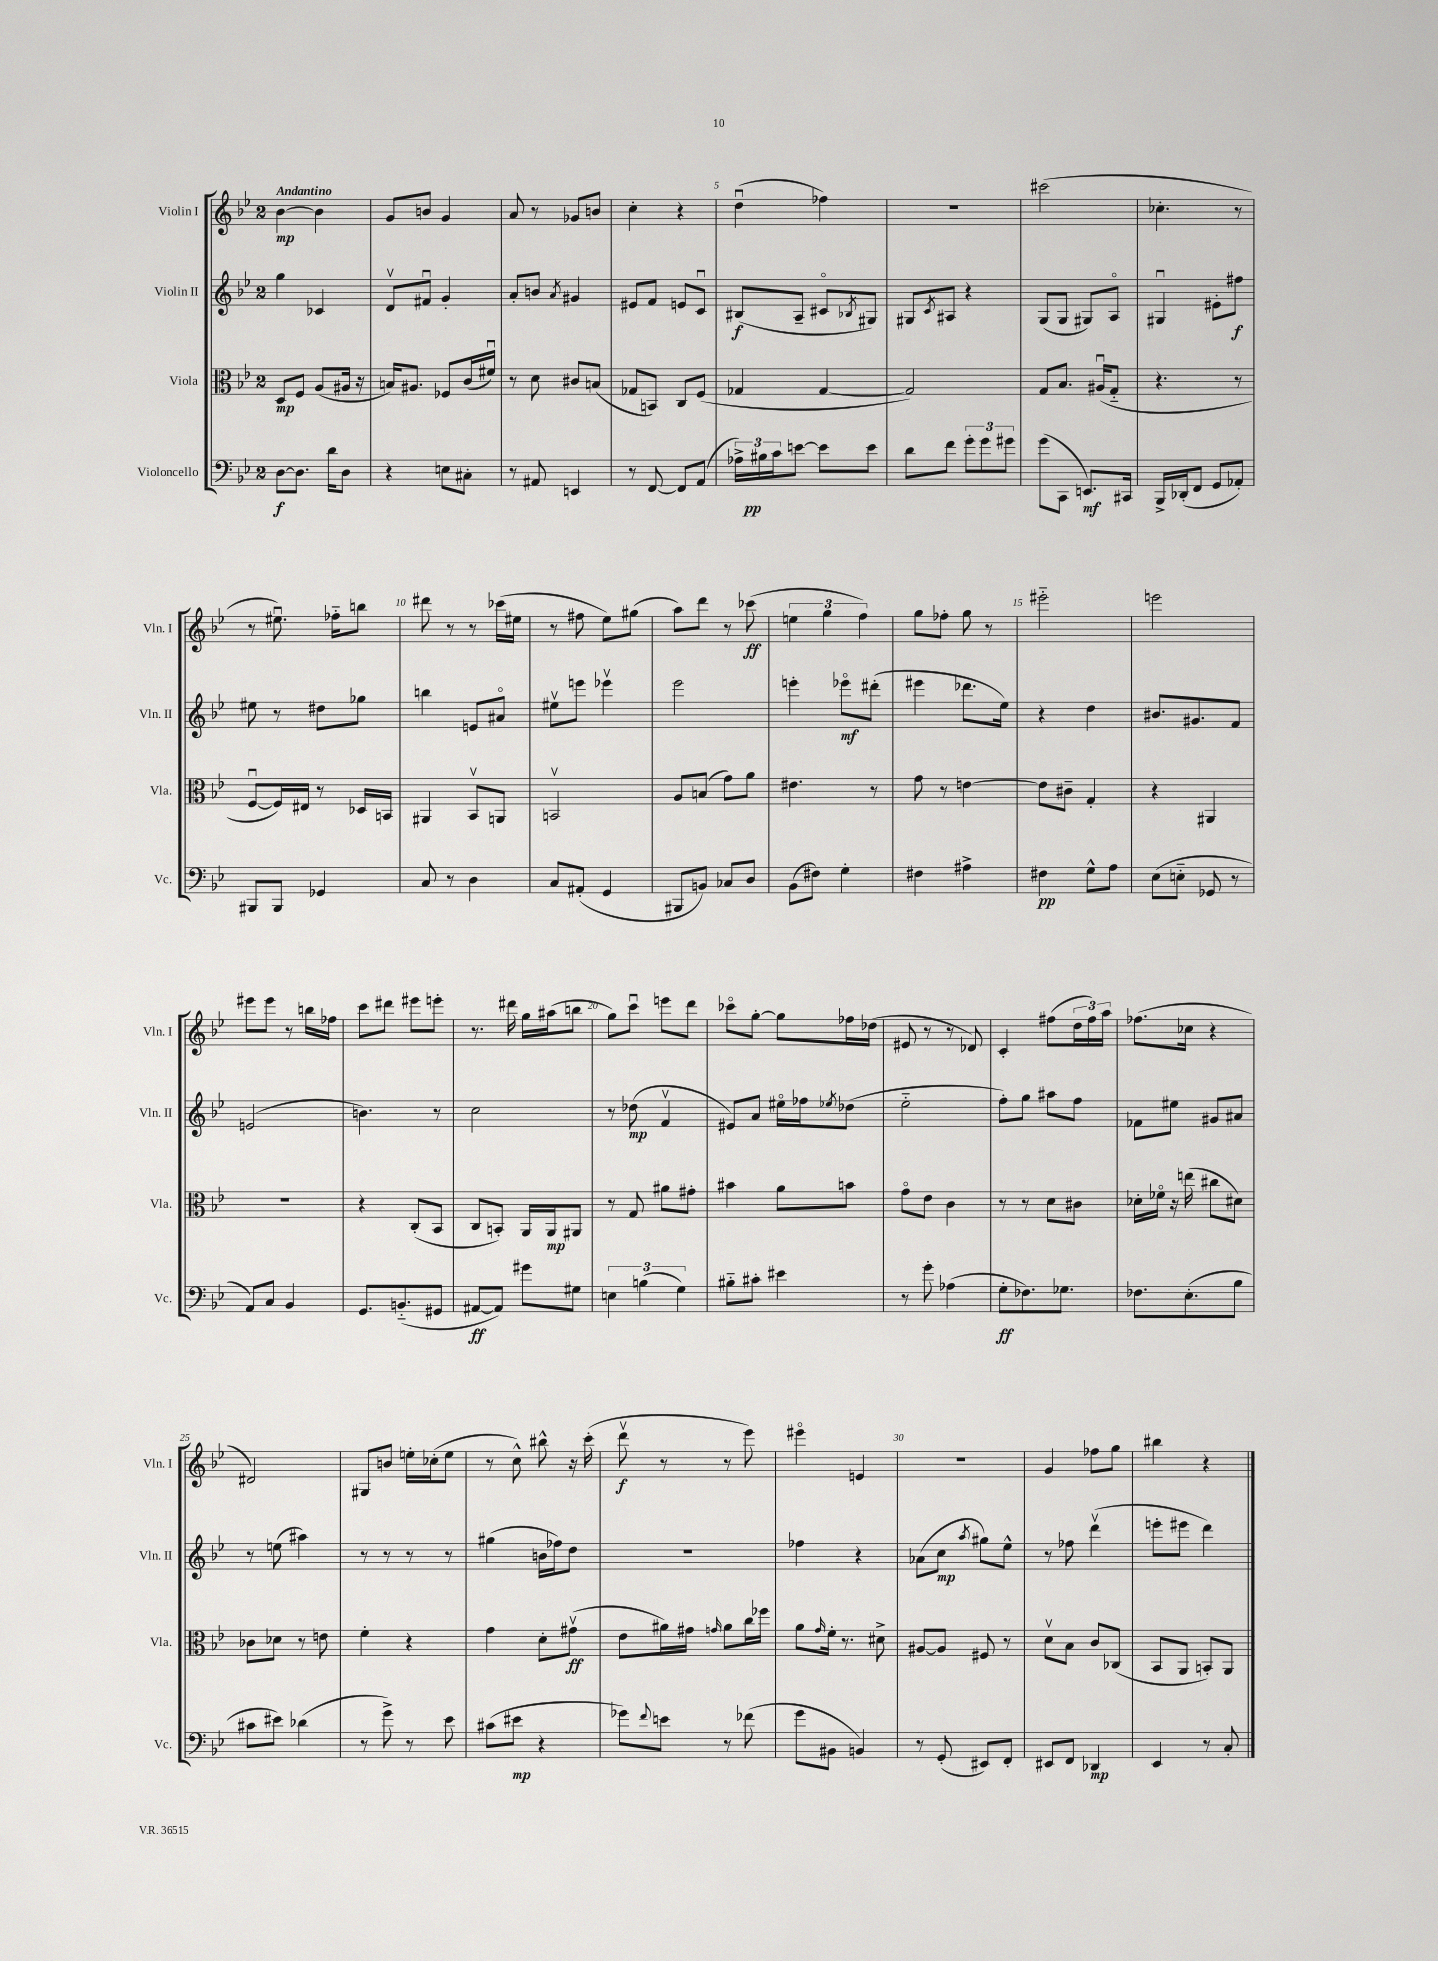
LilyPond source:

<<
\new StaffGroup <<
\new Staff = "s0" \with { instrumentName = "Violin I" shortInstrumentName = "Vln. I" } {
    \clef treble \key bes \major \once \override Staff.TimeSignature.style = #'single-digit \time 2/4 \tempo "Andantino"
    bes'4~\mp bes'4 |
    g'8 b'8 g'4 |
    a'8 r8 ges'8 b'8 |
    c''4-. r4 |
    d''4\downbow( fes''4) |
    R2 |
    cis'''2( |
    ces''4.-. r8 |
    r8 eis''8.\downbow) fes''16-_ b''8 |
    dis'''8 r8 r8 ces'''16( eis''16 |
    r8 fis''8 ees''8) gis''8( |
    a''8) d'''8 r8 ces'''8\ff( |
    \tuplet 3/2 { e''4 g''4 f''4) } |
    g''8 fes''8-. g''8 r8 |
    eis'''2-_ |
    e'''2 |
    eis'''8 eis'''8 r8 b''16 fes''16 |
    c'''8 dis'''8 eis'''8 e'''8-. |
    r8. dis'''16 g''16 ais''16( b''8 |
    g''8) c'''8\downbow e'''8 d'''8 |
    ces'''8\flageolet g''8~-. g''8 fes''16 des''16( |
    eis'8 r8 r8 des'8) |
    c'4-. fis''8( \tuplet 3/2 { d''16 fis''16) a''16 } |
    fes''8.( ces''16 r4 |
    dis'2) |
    gis8 b'8 e''16-. ces''16-.( e''8 |
    r8 c''8-^) bis''8-^ r16 c'''16-.( |
    d'''8\upbow\f r8 r8 ees'''8) |
    eis'''4\flageolet e'4 |
    R2 |
    g'4 fes''8 g''8 |
    bis''4 r4 \bar "|." |
}
\new Staff = "s1" \with { instrumentName = "Violin II" shortInstrumentName = "Vln. II" } {
    \clef treble \key bes \major \once \override Staff.TimeSignature.style = #'single-digit \time 2/4
    g''4 ces'4 |
    d'8\upbow fis'8\downbow g'4-. |
    a'8-. b'8 \acciaccatura { a'8 } gis'4 |
    eis'8 f'8 e'8 c'8\downbow |
    bis8\f( a8-- cis'8\flageolet \acciaccatura { bes8 } gis8) |
    gis8 \acciaccatura { c'8 } ais8 r4 |
    g8( g8 gis8) a8\flageolet |
    gis4\downbow eis'8-. fis''8\f |
    eis''8 r8 dis''8 ges''8 |
    b''4 e'8 ais'8\flageolet |
    eis''8\upbow e'''8 ees'''4\upbow |
    ees'''2 |
    e'''4-. ees'''8\flageolet\mf dis'''8-.( |
    eis'''4 des'''8. ees''16) |
    r4 d''4 |
    bis'8. gis'8. f'8 |
    e'2( |
    b'4.) r8 |
    c''2 |
    r8 des''8\mp( f'4\upbow |
    eis'8) a'8 eis''16\flageolet fes''16 \acciaccatura { ees''8 } des''8( |
    ees''2-_ |
    f''8-.) g''8 ais''8 f''8 |
    fes'8 eis''8 gis'8 ais'8 |
    r8 e''8( ais''4) |
    r8 r8 r8 r8 |
    gis''4( b'16 fes''16) d''8 |
    R2 |
    fes''4 r4 |
    aes'8( c''8\mp \acciaccatura { a''8 } gis''8) ees''8-^ |
    r8 fes''8 d'''4\upbow( |
    e'''8-. eis'''8 d'''4) \bar "|." |
}
\new Staff = "s2" \with { instrumentName = "Viola" shortInstrumentName = "Vla." } {
    \clef alto \key bes \major \once \override Staff.TimeSignature.style = #'single-digit \time 2/4
    d8\mp f8 a8( ais16 r16 |
    b16) ais8. fes8 c'16( fis'16\downbow) |
    r8 d'8 cis'8 b8( |
    ges8 b,8) c8 f8( |
    ges4 ges4~ |
    ges2) |
    g8 bes8. ais16\downbow( g8-_ |
    r4. r8 |
    f8~\downbow f16) eis16 r8 des16 b,16 |
    ais,4 bes,8\upbow a,8 |
    b,2\upbow |
    a8 b8( g'8) a'8 |
    eis'4. r8 |
    g'8 r8 e'4~ |
    e'8 cis'8-- g4-. |
    r4 ais,4 |
    R2 |
    r4 c8-.( bes,8 |
    c8 b,8-.) a,16 a,16\mp ais,8 |
    r8 g8 ais'8 gis'8-. |
    bis'4 a'8 b'8 |
    g'8\flageolet ees'8 c'4 |
    r8 r8 d'8 cis'8 |
    des'16-. fes'16\flageolet r16 e''16( cis''8 dis'8) |
    ces'8 des'8 r8 e'8 |
    f'4-. r4 |
    g'4 d'8-. gis'8\upbow\ff( |
    ees'8 ais'16) gis'16 \grace { g'16 } ais'8 c''16 fes''16 |
    a'8 \grace { g'16 } f'16-. r8. dis'8-> |
    ais8~ ais8 fis8 r8 |
    d'8\upbow bes8 c'8 ces8( |
    bes,8 a,8 b,8-.) a,8 \bar "|." |
}
\new Staff = "s3" \with { instrumentName = "Violoncello" shortInstrumentName = "Vc." } {
    \clef bass \key bes \major \once \override Staff.TimeSignature.style = #'single-digit \time 2/4
    d8~\f d8. d'16 d8 |
    r4 e8 cis8-. |
    r8 ais,8 e,4 |
    r8 f,8~ f,8 a,8( |
    \tuplet 3/2 { aes16->) bis16\pp c'16 } e'8~ e'8 e'8 |
    d'8 f'8 \tuplet 3/2 { g'8-. g'8 gis'8 } |
    g'8( c,8 e,8.\mf) cis,16 |
    bes,,16-> des,16-.( f,8 g,8 aes,8-.) |
    bis,,8 bis,,8 ges,4 |
    c8 r8 d4 |
    c8 ais,8-.( g,4 |
    bis,,8 b,8) ces8 d8 |
    bes,8( fis8) g4-. |
    fis4 ais4-> |
    fis4\pp g8-^ a8 |
    ees8( e8-_ ges,8 r8 |
    a,8) c8 bes,4 |
    g,8. b,8.-_( gis,8 |
    ais,8~\ff ais,8) gis'8 gis8 |
    \tuplet 3/2 { e4 b4( g4) } |
    bis8-_ cis'8-. eis'4 |
    r8 g'8-. aes4( |
    g8-.\ff fes8.) ges8. |
    fes8. ees8.-.( bes8 |
    cis'8 eis'8) des'4( |
    r8 g'8->) r8 ees'8 |
    cis'8( eis'8\mp r4 |
    ges'8) \appoggiatura { f'8 } e'8 r8 fes'8( |
    g'8 bis,8 b,4) |
    r8 g,8-.( eis,8) f,8-. |
    eis,8 f,8 des,4\mp |
    ees,4 r8 c8-. \bar "|." |
}
>>
>>
\layout { \context { \Score \override BarNumber.break-visibility = ##(#f #t #t) barNumberVisibility = #(every-nth-bar-number-visible 5) } }
